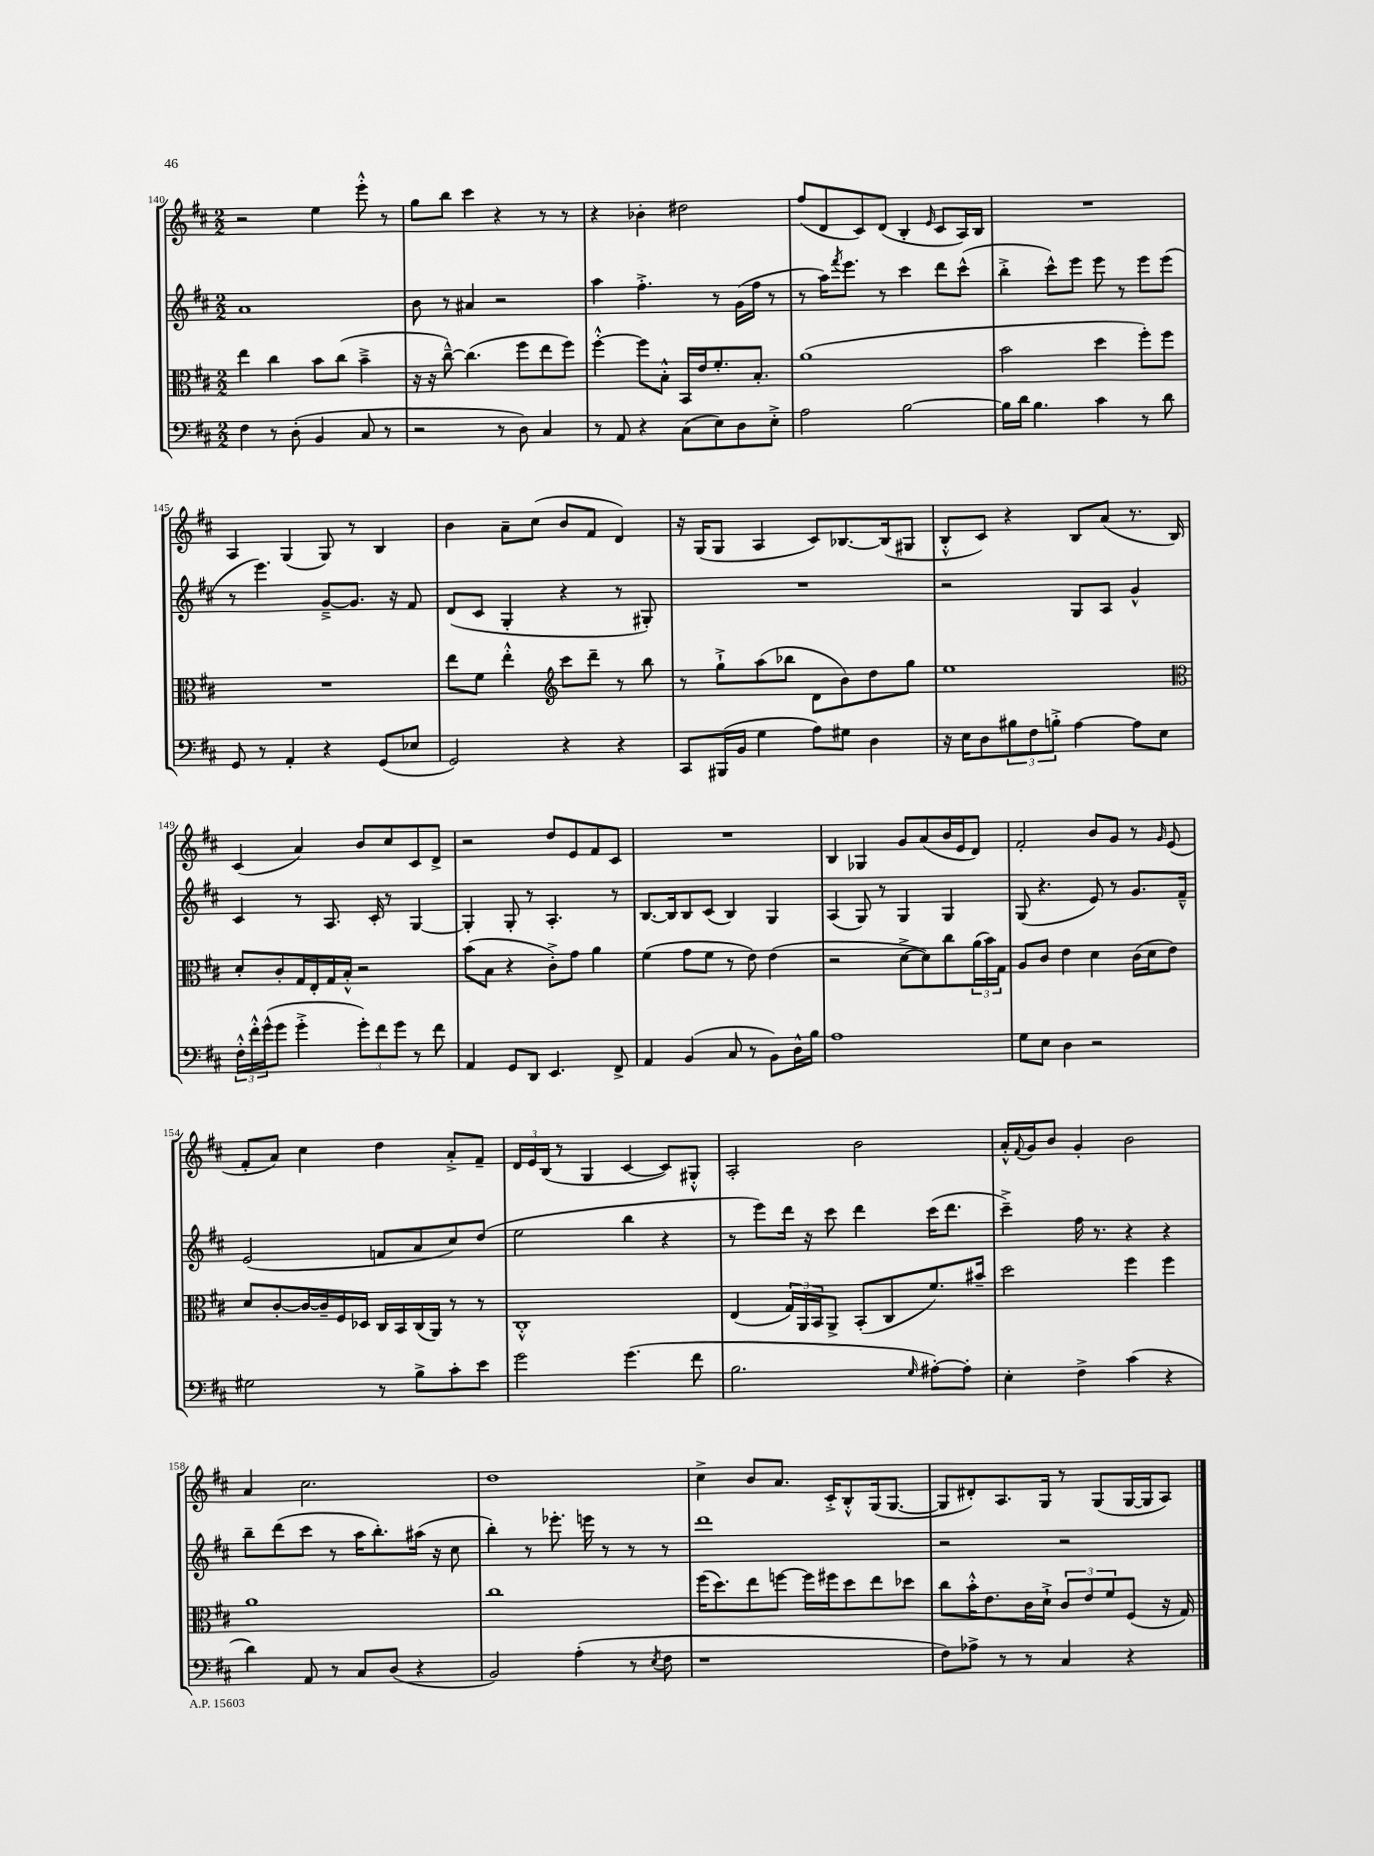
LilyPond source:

<<
\new StaffGroup <<
\new Staff = "s0" {
    \clef treble \key d \major \numericTimeSignature \time 2/2
    r2 e''4 e'''8-.-^ r8 |
    g''8 b''8 cis'''4 r4 r8 r8 |
    r4 bes'4-. dis''2 |
    fis''8( d'8 cis'8) d'8( b4-. \grace { e'16 } cis'8 a16) b16 |
    R1 |
    a4 g4( g8) r8 b4 |
    b'4 a'8-- cis''8( b'8 fis'8 d'4) |
    r16 g16( g8 a4 cis'8) bes8.~ bes16( gis8 |
    b8-.-^ cis'8) r4 b8 a'8( r8. b16) |
    cis'4( a'4) b'8 cis''8 cis'8 d'8-> |
    r2 d''8 e'8 fis'8 cis'8 |
    R1 |
    b4 ges4 g'8 a'8( b'16 e'16 d'8) |
    fis'2-. b'8 g'8 r8 \grace { g'16 } e'8( |
    fis'8-. a'8) cis''4 d''4 a'8-.-> fis'8-- |
    \tuplet 3/2 { d'16 e'16 b16( } r8 g4 cis'4~ cis'8) gis8-.-^ |
    a2-. b'2 |
    a'16-.-^ \appoggiatura { fis'8 } g'16 b'8 g'4-. b'2 |
    a'4 cis''2. |
    d''1 |
    cis''4-> b'8 a'8. cis'16-.-> b8-.-^ g16( g8.~ |
    g8 dis'8-.) a8. g16 r8 g8( g16~ g16 a8) \bar "|." |
}
\new Staff = "s1" {
    \clef treble \key d \major \numericTimeSignature \time 2/2
    a'1 |
    b'8 r8 ais'4 r2 |
    a''4 fis''4.-.-> r8 g'16( fis''16 r8 |
    r8 a''16) \acciaccatura { fis'''8 } e'''8. r8 cis'''4 d'''8 cis'''8-^( |
    b''4-.-> cis'''8-^) e'''8 e'''8 r8 e'''8 e'''8( |
    r8 e'''4.) g'8~---> g'8. r16 fis'8 |
    d'8( cis'8 g4-. r4 r8 gis8-.) |
    R1 |
    r2 g8 a8 g'4-^ |
    cis'4 r8 a8. cis'16-. r8 g4~ |
    g4-. g8-. r8 a4.-. r8 |
    b8.~ b16 b8 cis'8( b4) g4 |
    a4( g8) r8 g4 g4 |
    g8( r4. e'8) r8 g'8. fis'16---^ |
    e'2( f'8 a'8 cis''8) d''8( |
    e''2 b''4 r4 |
    r8 e'''8) d'''16 r16 cis'''8 d'''4 cis'''16( d'''8. |
    cis'''4--->) fis''16 r8. r4 r4 |
    b''8-- d'''8( cis'''8 r8 a''16 b''8.-.) ais''16( r16 cis''8 |
    b''4-.) r8 ees'''8.-. e'''16 r8 r8 r8 |
    d'''1 |
    r2 r2 \bar "|." |
}
\new Staff = "s2" {
    \clef alto \key d \major \numericTimeSignature \time 2/2
    e''4 cis''4 b'8 cis''8( b'4---> |
    r16 r16 cis''8~---^) cis''4.( fis''8 e''8 fis''8) |
    fis''4~-.-^ fis''8 b8-.-^ b,16 e'16 fis'8.-. b8.-. |
    a'1( |
    b'2 d''4 fis''8-.) fis''8 |
    R1 |
    e''8 fis'8 e''4-.-^ \clef treble cis'''8 d'''8-- r8 b''8 |
    r8 g''8-!-> a''8( bes''8 d'8 b'8) d''8 g''8 |
    e''1 |
    \clef alto d'8-. cis'8-. g16 e16-. g16 b16-.-^ r2 |
    b'8( b8 r4 cis'8-.->) g'8 a'4 |
    fis'4( g'8 fis'8 r8 e'8) e'4( |
    r2 d'8~-> d'8) cis''8 \tuplet 3/2 { a'16( b'16) g16 } |
    a8 cis'8 e'4 d'4 cis'16( d'16 e'8) |
    d'8 cis'8~-. cis'16~ cis'16-- fis16 des16 cis16 b,16 cis16( a,16) r8 r8 |
    cis1-.-^ |
    e4( \tuplet 3/2 { g16) a,16 b,16 } a,8-> b,8-.( cis8 fis'8.) bis'16-- |
    d''2 fis''4 fis''4 |
    a'1 |
    cis''1 |
    fis''16( d''8.) e''8 f''8~ f''16 fis''16 d''8 e''8 des''8 |
    cis''8 b'16-.-^ e'8. cis'16 d'16-!-> \tuplet 3/2 { cis'8 e'8 fis'8 } fis8( r16 g16) \bar "|." |
}
\new Staff = "s3" {
    \clef bass \key d \major \numericTimeSignature \time 2/2
    fis4 r8 d8-.( b,4 cis8 r8 |
    r2 r8 d8) cis4 |
    r8 a,8 r4 cis8( e8) d8 e8-.-> |
    a2 b2~ |
    b16 d'16 b4. cis'4 r8 d'8 |
    g,8 r8 a,4-. r4 g,8( ees8 |
    g,2) r4 r4 |
    cis,8 bis,,16( b,16 g4 a8) gis8 d4 |
    r16 e16 d8 \tuplet 3/2 { bis8 fis8 b8-.-> } a4~ a8 e8 |
    \tuplet 3/2 { fis16-.-^ fis'16-.-^ g'16-^( } g'8 g'4-.-> \tuplet 3/2 { g'8-.) fis'8 g'8 } r8 fis'8 |
    a,4 g,8 d,8 e,4. fis,8-> |
    a,4 b,4( cis8 r8 b,8) d16-^ b16 |
    a1 |
    g8 e8 d4 r2 |
    gis2 r8 b8-> cis'8-. e'8 |
    g'2 g'4.( fis'8 |
    b2. \grace { g16 } ais8~-.) ais8-. |
    e4-. fis4-> cis'4( r4 |
    d'4) a,8 r8 cis8 d8( r4 |
    b,2) a4-.( r8 \acciaccatura { e8 } fis8 |
    r1 |
    fis8) aes8-> r8 r8 cis4 r4 \bar "|." |
}
>>
>>
\layout { \context { \Score currentBarNumber = #140 } }
